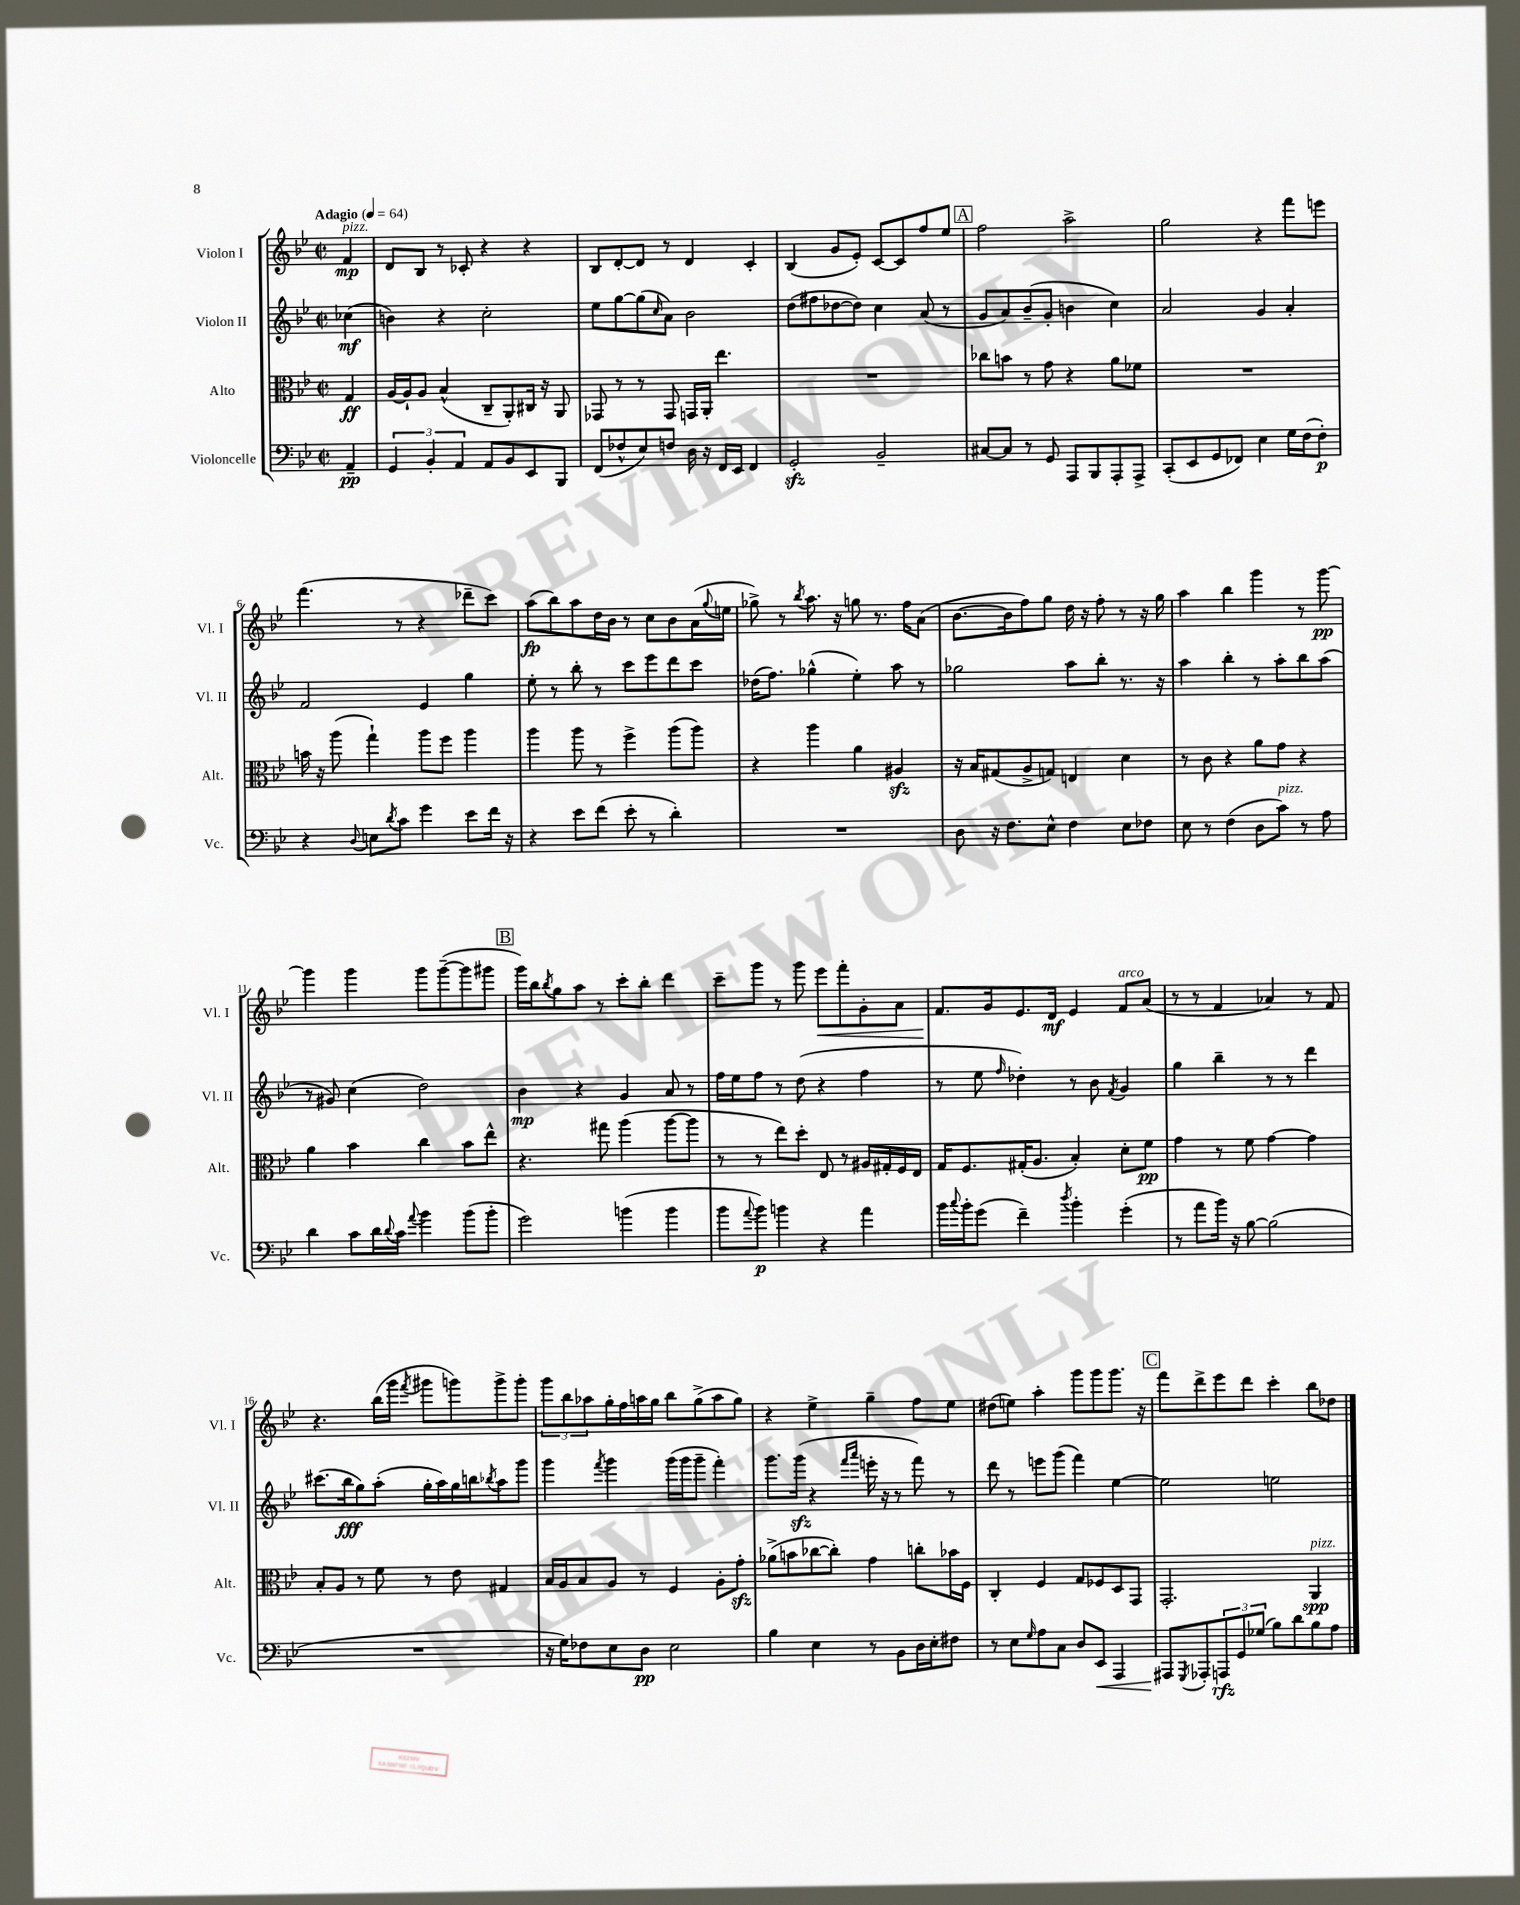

**kern	**kern	**kern	**kern
*staff4	*staff3	*staff2	*staff1
*clefF4	*clefC3	*clefG2	*clefG2
*k[b-e-]	*k[b-e-]	*k[b-e-]	*k[b-e-]
*M2/2	*M2/2	*M2/2	*M2/2
*met(c|)	*met(c|)	*met(c|)	*met(c|)
*MM64	*MM64	*MM64	*MM64
4AA~/	4G/	(4cc-\	4f/
=	=	=	=
6GG/	[16A/LL	4b\)	8d/L
.	16A`/]J	.	.
.	8A/J	.	8B-/J
6BB-'/	.	.	.
.	(4B-^^/	4r	8r
6AA/	.	.	.
.	.	.	8c-'/
8AA/L	8C~/L	2cc'\	4r
8BB-/	8AA'/)	.	.
8EE-/	16C#/Jk	.	4r
.	16r	.	.
8BBB-/J	8AA/	.	.
=	=	=	=
(8FF/L	8GG-/	8ee-\L	8B-/L
8F-^^/	8r	[8gg\	[8d'/
8E-/)	8r	(8gg\]	8d/]J
.	.	16qqcc/	.
8F/J	8GG-/	8a\J)	8r
16D\	16GG/LL	2b-\	4d/
16r	16AA'/JJ	.	.
16FF/LL	4.ee-\	.	.
16EE-/JJ	.	.	.
4FF/	.	.	4c'/
=	=	=	=
2GG'/	1r	(8dd\L	(4B-/
.	.	8ff#\	.
.	.	[8dd-\	8g/L
.	.	8dd-\]J)	8e-'/J)
2BB-~/	.	4cc\	[8c/L
.	.	.	8c/]
.	.	(8a/	8ff/
.	.	8r	8ee-/J
=	=	=	=
[8C#/L	8cc-\L	8g/L	2ff\
8C#/]J	8b\J	8a/)	.
8r	8r	(8b-~/	.
8GG/	8g\	8g'/J	.
8AAA/L	4r	4b\	2aa^\
8BBB-/	.	.	.
8AAA'/	8a\L	4cc\)	.
8AAA^/J	8f-\J	.	.
=	=	=	=
(8CC'/L	1r	2a/	2gg\
8EE-/	.	.	.
8GG/	.	.	.
8FF-/J)	.	.	.
4E-\	.	4g/	4r
16G\LL	.	4a'/	8fff\L
(16F\J	.	.	.
8F'\J)	.	.	8eee\J
=	=	=	=
4r	16b\	2f/	(4.fff\
.	16r	.	.
.	(8aa\	.	.
8qqD/	.	.	.
8E\L	4gg`\)	.	.
8qd/	.	.	.
8c\J	.	.	8r
4g\	8aa\L	4e-/	4r
.	8ff\J	.	.
8e-\L	4aa\	4gg\	8ddd-~\L
16f\Jk	.	.	8ccc\J)
16r	.	.	.
=	=	=	=
4r	4aa\	8ee-'\	(8aa\L
.	.	8r	8bb-\)
8e-\L	8aa\	8bb-'\	8aa\
(8f\J	8r	8r	16dd\L
.	.	.	16b-\JJ
8e-'\	4ff^\	8ccc\L	8r
8r	.	8eee-\	8cc\L
4d'\)	(8aa\L	8ddd\	8b-\
.	8aa\J)	8ccc\J	(16a\L
.	.	.	8qqgg/
.	.	.	16ee\JJ
=	=	=	=
1r	4r	(16dd-\LK	8gg-^\)
.	.	8.ff\J)	.
.	.	.	8r
.	.	.	8qbb-/
.	4aa\	(4gg-^^\	8.aa\
.	.	.	16r
.	4a\	4ee-'\)	8gg\
.	.	.	8.r
.	4A#/	8aa\	.
.	.	.	16ff\LK
.	.	8r	(8a\J
=	=	=	=
8D\	16r	2gg-\	[8.b-\L
.	16B-/LK	.	.
16r	(8G#/	.	.
8.F\L	.	.	16b-\]k
.	8A^/	.	8ff\)
8E-^^\J	8G/J)	.	8gg\J
4F\	4E/	8aa\L	16dd\
.	.	.	16r
.	.	8bb-'\J	8ff'\
8E-\L	4d\	8.r	8r
8F-\J	.	.	16r
.	.	16r	16gg\
=	=	=	=
8E-\	8r	4aa\	4aa\
8r	8c\	.	.
(4F\	4r	4bb-'\	4bb-\
8D\L	8a\L	8r	4ggg\
8c\J)	8g\J	8aa'\L	.
8r	4r	8bb-\	8r
8A\	.	(8aa\J	[8ggg\
=	=	=	=
4d\	4a\	8r	4ggg\]
.	.	8g#/)	.
8c\L	4b-\	(4cc\	4ggg\
16d\L	.	.	.
8qqd/	.	.	.
16c\JJ	.	.	.
8qqa/	.	.	.
4b-\	4cc\	2dd\)	8ggg\L
.	.	.	([8ggg~\
(8b-\L	8b-\L	.	8ggg\]
8b-'\J	8ee-^^\J	.	8ggg#\J
=	=	=	=
2g\)	4.r	4b-\	16ggg\LL)
.	.	.	16bb-\J
.	.	.	8qbb-/
.	.	.	8gg\
.	.	4r	8aa\J
.	8gg#\	.	8r
(4b\	(4aa\	4g/	8ccc'\L
.	.	.	8bb-'\J
4b\	[8aa\L	8a/	4ddd\
.	8aa\]J	8r	.
=	=	=	=
8b-\L	8r	16ff\LL	8ccc~\L
.	.	16ee-\J	.
8qqa/	.	.	.
8b-\J)	8r	8ff\J	8ggg\J
4b\	8ee-\L)	8r	8r
.	8dd'\J	(8dd\	8ggg\
4r	8E-/	4r	8eee-\L
.	8r	.	8fff'\
4a\	16A#/LL	4ff\	8g'\
.	16G#'/	.	.
.	16F/	.	8a\J
.	16E-/JJ	.	.
=	=	=	=
16b-\LL	16G/LK	8r	8.f/L
8qqcc/	.	.	.
16b-'\J	8.F/	.	.
(8g\J	.	8ee-\	.
.	.	.	16g/k
.	.	16qqff/	.
4f~\)	(16G#'/K	4dd-'\)	8.e-/
.	8.A/J	.	.
.	.	.	16d/Jk
8qdd/	.	.	.
4b-'\	4B-'/)	8r	4e-/
.	.	8b-\	.
.	.	8qf/	.
(4g'\	8d'\L	4g/	8f/L
.	8f\J	.	(8a/J
=	=	=	=
8r	4g\	4gg\	8r
8a\L	.	.	8r
16b-\Jk)	8r	4bb-~\	4f/
16r	.	.	.
[8B-\	8f\	.	.
(2B-\]	[4g\	8r	4a-/)
.	.	8r	.
.	4g\]	4ddd\	8r
.	.	.	8f/
=	=	=	=
1r	8B-'/L	(8.ccc#\L	4.r
.	8A/J	.	.
.	.	16bb-\k	.
.	8r	8gg\)	.
.	8f\	(8aa'\J	(16bb-\LL
.	.	.	16ggg\JJ
.	.	.	8qfff/
.	8r	16gg'\LL	8ggg#\L
.	.	16aa\)	.
.	8e-\	16gg\	8ggg\)
.	.	16bb\J	.
.	.	8qbb-/	.
.	4G#/	8aa\	8ggg^\
.	.	8ggg\J	8ggg'\J
=	=	=	=
16r	16B-/LL	4ggg\	12ggg\L
16G\LK)	16A/J	.	.
.	.	.	12bb-\
8F-\	8B-/	.	.
.	.	.	12aa-\
.	.	8qfff/	.
8E-\	8A/J	4ggg\	16gg'\L
.	.	.	16ff\
8D\J	8r	.	16aa\
.	.	.	16gg\JJ
2E-\	4F/	(16ggg\LL	8bb-\L
.	.	16ggg\J	.
.	.	8ggg~\J	(8gg^\
.	8A'\L	4fff'\)	8aa\
.	8g'\J	.	8gg\J)
=	=	=	=
4B-\	(8a-^\L	8.ggg\L	4r
.	8b\	.	.
.	.	(16ggg\Jk	.
4E-\	[8cc-\	4r	4ee-^\
.	8cc-'\]J)	.	.
.	.	16qqfff/LL	.
.	.	16qqaaa/JJ	.
8r	4g\	16eee'\	4gg~\
.	.	16r	.
8BB-\L	.	8r	.
16D\L	8cc'\L	8fff\)	8ff\L
16E-'\J	.	.	.
8F#\J	16b-\L	8r	8ee-\J
.	16F\JJ	.	.
=	=	=	=
8r	4C'/	8ddd\	(8dd#\L
8E-\L	.	8r	8ee\J)
16qqG/	.	.	.
8A\	4F/	8eee\L	4aa'\
8C\J	.	(8ggg\J	.
8D/L	8G/L	4fff\)	8ggg\L
8EE-/J	8F-/	.	8ggg\
4AAA/	8D/	[4ee-\	8.ggg\J
.	8GG/J	.	.
.	.	.	16r
=	=	=	=
8AAA#/L	2.GG'/	2ee-\]	8fff\L
8qGGG/	.	.	.
8AAA-'/	.	.	8ddd^\
12AAA/	.	.	8eee-\
12GG/	.	.	.
.	.	.	8ddd\J
(12G-/J	.	.	.
8B-\L)	.	2ee\	4ccc'\
8d\	.	.	.
8B-\	4AA/	.	8bb-\L
8A\J	.	.	8dd-\J
==	==	==	==
*-	*-	*-	*-
